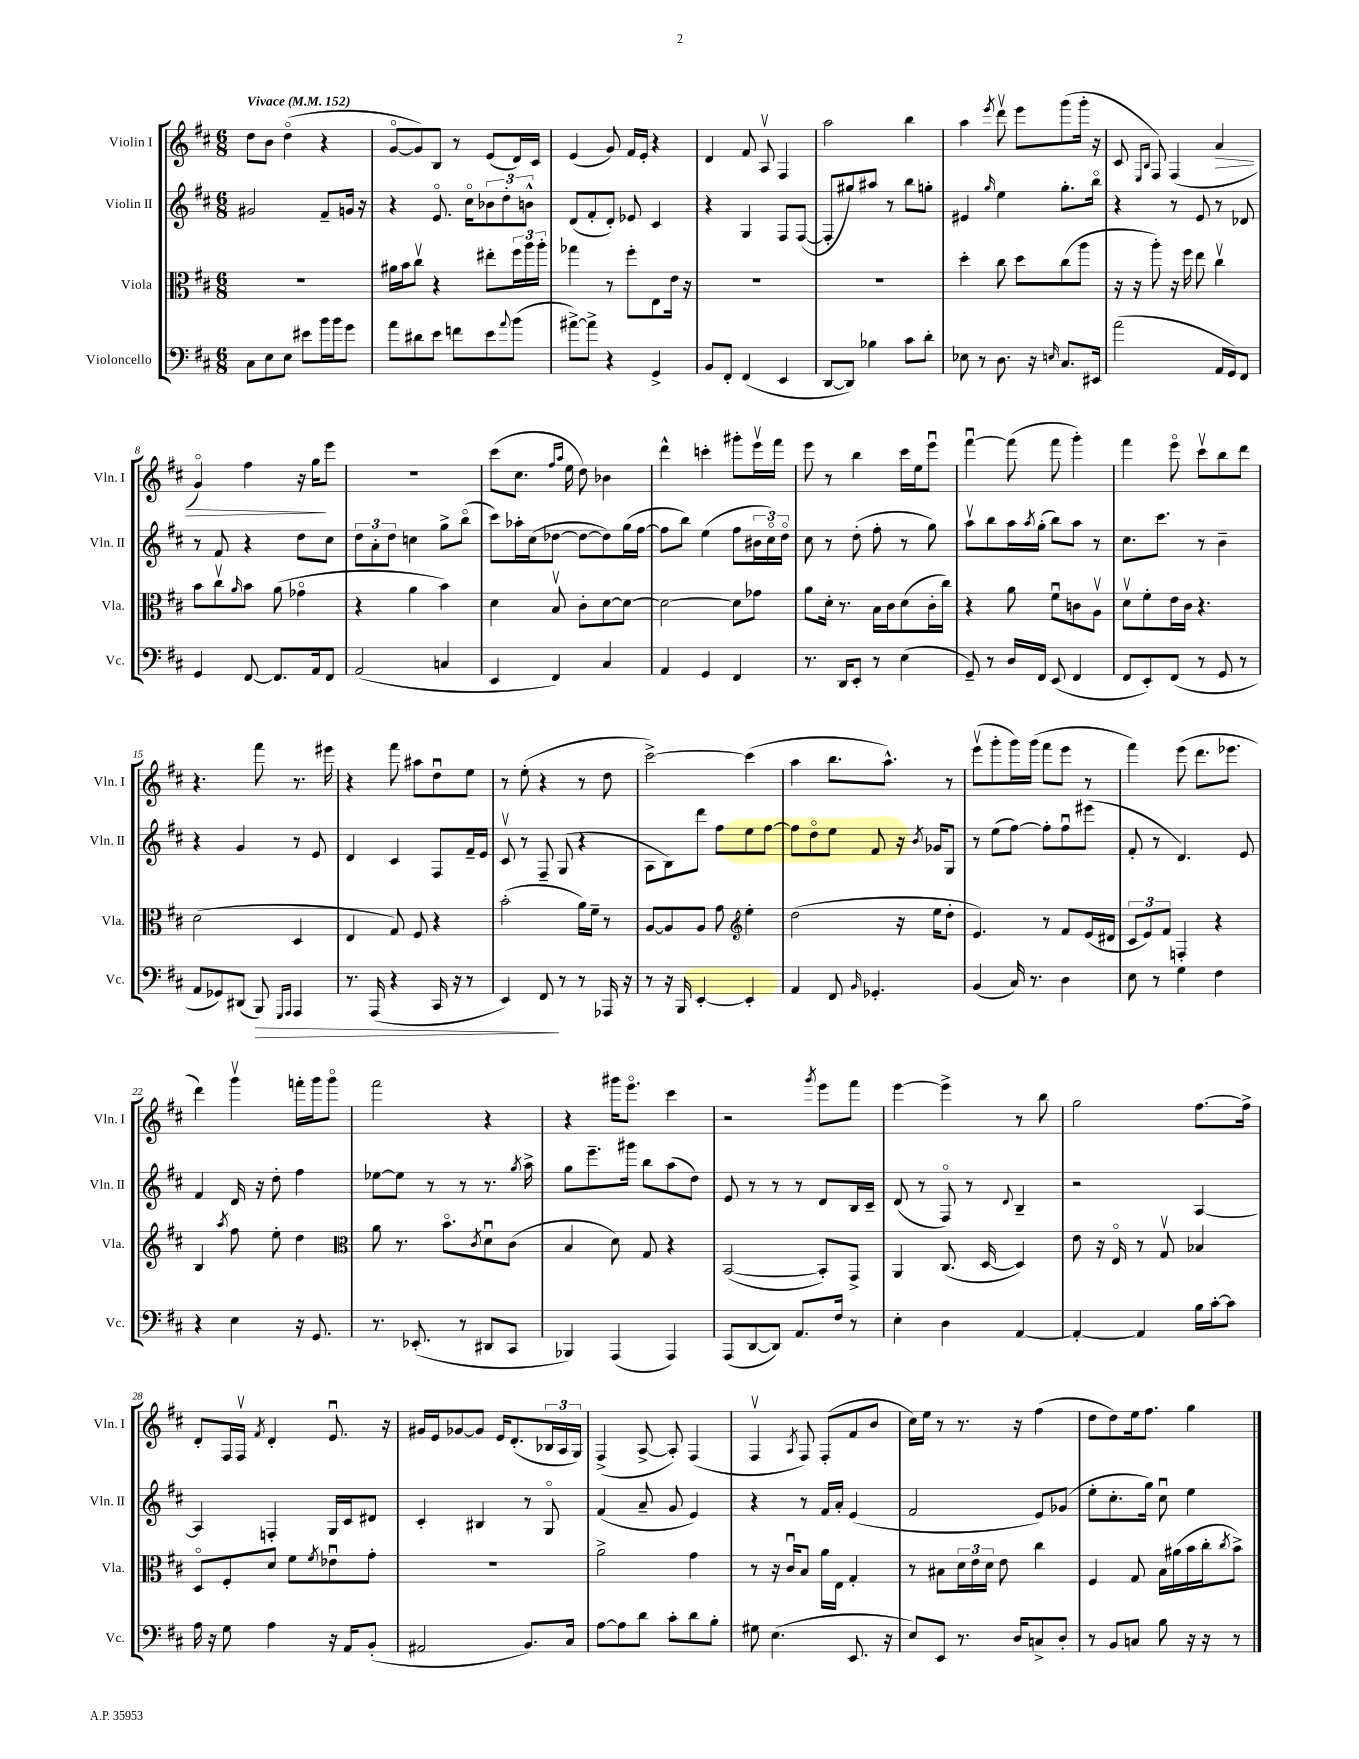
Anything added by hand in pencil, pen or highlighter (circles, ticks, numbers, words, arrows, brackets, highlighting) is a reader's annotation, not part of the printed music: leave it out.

**kern	**dynam	**kern	**kern	**kern	**dynam
*part4	*part4	*part3	*part2	*part1	*part1
*staff4	*staff4	*staff3	*staff2	*staff1	*staff1
*I"Violoncello	*	*I"Viola	*I"Violin II	*I"Violin I	*
*I'Vc.	*	*I'Vla.	*I'Vln. II	*I'Vln. I	*
*clefF4	*	*clefC3	*clefG2	*clefG2	*
*k[f#c#]	*	*k[f#c#]	*k[f#c#]	*k[f#c#]	*
*M6/8	*	*M6/8	*M6/8	*M6/8	*
*MM152	*	*MM152	*MM152	*MM152	*
=1	=1	=1	=1	=1	=1
!	!	!	!	!LO:TX:a:B:t=Vivace	!
8C#\L	.	2.r	2g#X/	8dd\L	.
8E\	.	.	.	8b\J	.
8E\J	.	.	.	(4dd\	.
8e#X\L	.	.	.	.	.
16b\L	.	.	8f#~/L	4r	.
16b\J	.	.	.	.	.
8g\J	.	.	16gn/Jk	.	.
.	.	.	16r	.	.
=2	=2	=2	=2	=2	=2
8a\L	.	16a#X\LL	4r	[8g/L	.
.	.	16b\J	.	.	.
8d#X\	.	8cc#v\J	.	8g/])	.
8e\J	.	4r	8.e/	8B/J	.
8fn\L	.	.	.	8r	.
.	.	.	16cc#\KL	.	.
8e\	.	8ee#X'\L	12b-X\	(8e/L	.
.	.	.	12dd'\	.	.
8qqa/	.	.	.	.	.
(8b\J	.	24ff#\L	.	16d/L)	.
.	.	24aa\	12bn^^\J	.	.
.	.	.	.	16c#/JJ	.
.	.	24aa'\JJ	.	.	.
=3	=3	=3	=3	=3	=3
[8a#X^\L)	.	4gg-X\	(8d/L	(4e/	.
8a#^\J]	.	.	8f#'/	.	.
4r	.	8r	8d'/J)	8g/)	.
.	.	8ff#'\L	8e-X/	16f#/LL	.
.	.	.	.	16e'/JJ	.
4GG^/	.	8E\	4c#/	4r	.
.	.	16e\Jk	.	.	.
.	.	16r	.	.	.
=4	=4	=4	=4	=4	=4
8BB/L	.	2.r	4r	4d/	.
8FF#'/J	.	.	.	.	.
(4FF#/	.	.	4G/	8f#/	.
.	.	.	.	8Av/	.
4EE/	.	.	8F#/L	4F#/	.
.	.	.	([8F#/J	.	.
=5	=5	=5	=5	=5	=5
[8DD/L	.	2.r	8F#'/L]	2aa\	.
8DD/J])	.	.	8gg#X/)	.	.
4B-X\	.	.	8aa#X/J	.	.
.	.	.	8r	.	.
8c#\L	.	.	8bb\L	4bb\	.
8d'\J	.	.	8ggn'\J	.	.
=6	=6	=6	=6	=6	=6
8E-X\	.	4dd'\	4e#X/	4aa\	.
8r	.	.	.	.	.
.	.	.	16qqgg/	8qeee/	.
8.D\	.	8cc#\	4ee\	8dddv\	.
.	.	8dd\L	.	8eee\L	.
16r	.	.	.	.	.
16qqEn/	.	.	.	.	.
8.C#/L	.	(8cc#\	8.gg'\L	(8ggg\	.
.	.	8aa\J	.	16ggg'\Jk	.
16EE#X/Jk	.	.	16bb\Jk	16r	.
=7	=7	=7	=7	=7	=7
(2a\	.	16r	4r	8c#/	.
.	.	16r	.	.	.
.	.	.	.	16qqE/LL	.
.	.	.	.	16qqB/JJ	.
.	.	8aa'\)	.	8F#/)	.
.	.	16r	8r	(4F#/	.
.	.	16ff#\	.	.	.
.	.	8ee\	8e/	.	.
!	!	!	!	!	!LO:HP:b
16AA/LL	.	4cc#v\	8r	4a/	>
16GG/J)	.	.	.	.	.
8FF#/J	.	.	8d-X/	.	.
!!LO:LB:g=z
=8	=8	=8	=8	=8	=8
4GG/	.	8b\L	8r	4g/)	.
.	.	8cc#v\	8f#/	.	.
.	.	16qqa/	.	.	.
[8FF#/	.	8b\J	4r	4ff#\	.
8.FF#/L]	.	(8a\	.	.	.
.	.	4g-X\	8dd\L	16r	.
16AA/k	.	.	.	16gg\KL	.
8FF#/J	.	.	8cc#\J	8eee\J	]
=9	=9	=9	=9	=9	=9
(2AA/	.	4r	12dd\L	2.r	.
.	.	.	12a'\	.	.
.	.	.	12dd\J	.	.
.	.	4a\	4ccn\	.	.
4Cn/	.	4b\)	8gg^\L	.	.
.	.	.	(8bb\J	.	.
=10	=10	=10	=10	=10	=10
4EE/	.	4d\	8ccc#\L)	(8ccc#\L	.
.	.	.	16aa-X'\L	8.cc#\J	.
.	.	.	(16cc#\J	.	.
4FF#/)	.	8Bv/	[8dd-X\J	.	.
.	.	.	.	16qqff#/LL	.
.	.	.	.	16qqaa/JJ	.
.	.	.	.	16ee\	.
.	.	8c#'\L	8dd-\L_	8dd\)	.
4C#/	.	[8d\	8dd-\])	4b-X\	.
.	.	8d\J_	(16gg\L	.	.
.	.	.	[16ff#\JJ	.	.
=11	=11	=11	=11	=11	=11
4AA/	.	2d\_	8ff#\L]	4ddd^^\	.
.	.	.	8bb\J)	.	.
4GG/	.	.	(4ee\	4cccn'\	.
4FF#/	.	8d\L]	8ff#\L	8ggg#X'\L	.
.	.	8g-X\J	24b#X\L	16eeev\L	.
.	.	.	24cc#\)	.	.
.	.	.	.	16fff#\JJ	.
.	.	.	24dd\JJ	.	.
=12	=12	=12	=12	=12	=12
8.r	.	8a\L	8cc#\	8eee\	.
.	.	16d'\Jk	8r	8r	.
16DD/KL	.	8.r	.	.	.
8EE'/J	.	.	(8dd'\	4bb\	.
8r	.	16B\LL	8ff#'\	.	.
.	.	16c#\J	.	.	.
(4E\	.	(8d\	8r	16ccc#\LL	.
.	.	.	.	16ee\J	.
.	.	16c#'\L	8gg\)	8eeeu\J	.
.	.	16cc#\JJ)	.	.	.
=13	=13	=13	=13	=13	=13
8GG~/)	.	4r	8aav\L	[4fff#u\	.
8r	.	.	8bb\	.	.
16D/LL	.	8a\	16aa\L	(8fff#\]	.
.	.	.	8qaa/	.	.
16FF#/JJ	.	.	(16gg'\JJ	.	.
(8EE/	.	8f#u\L	8bb\L)	8fff#\	.
4FF#/	.	8cn\	8aa\J	4ggg'\)	.
.	.	8Av\J	8r	.	.
=14	=14	=14	=14	=14	=14
8FF#/L	.	8dv\L	8.cc#\L	4fff#\	.
8EE'/)	.	8f#'\	.	.	.
.	.	.	8.ccc#\J	.	.
(8FF#/J	.	16e\L	.	8eee\	.
.	.	16c#\JJ	.	.	.
8r	.	4.r	8r	8ccc#v\L	.
8GG/	.	.	4b~\	8bb\	.
8r	.	.	.	8ddd\J	.
!!LO:LB:g=z
=15	=15	=15	=15	=15	=15
8AA/L	.	(2d\	4r	4.r	.
8GG-X/)	.	.	.	.	.
(8DD#X/J	.	.	4g/	.	.
!	!LO:HP:b	!	!	!	!
8BBB/)	>	.	.	8fff#\	.
16qqGGG/LL	.	.	.	.	.
16qqAAA/JJ	.	.	.	.	.
4AAA/	.	4D/	8r	8.r	.
.	.	.	8e/	.	.
.	.	.	.	16eee#X\	.
=16	=16	=16	=16	=16	=16
8.r	.	4E/	4d/	4r	.
(16AAA/	.	.	.	.	.
4r	.	8G/)	4c#/	8fff#\	.
.	.	8F#/	.	8aa#X\L	.
16CC#/	.	4r	8F#/L	8ddu\	.
16r	.	.	.	.	.
8r	.	.	16f#~/L	8ee\J	.
.	.	.	16e/JJ	.	.
=17	=17	=17	=17	=17	=17
4EE/)	.	(2b'\	8c#v/	8r	.
.	.	.	8r	(8ee'\	.
8FF#/	.	.	8F#~/	4r	.
8r	]	.	(8G/	.	.
8r	.	16a\LL)	4r	8r	.
.	.	16f#~\JJ	.	.	.
16AAA-X/	.	8r	.	8dd\	.
16r	.	.	.	.	.
=18	=18	=18	=18	=18	=18
8r	.	[8A/L	8A\L	[2ccc#^\)	.
16r	.	8A/]	8B\)	.	.
16BBB/	.	.	.	.	.
[4EE'/	.	8A/J	8ddd\J	.	.
.	.	8g\	8ff#\L	.	.
*	*	*clefG2	*	*	*
4EE'/]	.	4ee'\	8ee\	(4ccc#\]	.
.	.	.	[8ff#\J	.	.
=19	=19	=19	=19	=19	=19
4AA/	.	(2dd\	8ff#\L]	4aa\	.
.	.	.	8dd\	.	.
8FF#/	.	.	8ee\J	8.bb\L	.
16qqBB/	.	.	.	.	.
4.GG-X'/	.	.	8f#/	.	.
.	.	.	.	8.aa^^\J)	.
.	.	16r	16r	.	.
.	.	.	8qb/	.	.
.	.	16ee\KL	16g-X/KL	.	.
.	.	8dd'\J	8G/J	8r	.
=20	=20	=20	=20	=20	=20
(4BB/	.	4.e/)	8r	(8eeev\L	.
.	.	.	(8ee\L	8ggg'\	.
16C#/)	.	.	[8ff#\J)	16ggg\L)	.
8.r	.	.	.	(16ggg\JJ	.
.	.	8r	8ff#'\L]	8fff#\L	.
4D\	.	8f#/L	8ff#u\	8eee\J	.
.	.	(16e/L	(8eee#X\J	8r	.
.	.	16d#X/JJ	.	.	.
=21	=21	=21	=21	=21	=21
8E\	.	12c#/L	8f#'/	4fff#\)	.
.	.	12e/)	.	.	.
8r	.	.	8r	.	.
.	.	12f#/J	.	.	.
4G\	.	4Fn'/	4.d/)	(8eee\	.
.	.	.	.	8.ddd\L	.
4F#\	.	4r	.	.	.
.	.	.	.	8.eee-X\J	.
.	.	.	8e/	.	.
!!LO:LB:g=z
=22	=22	=22	=22	=22	=22
4r	.	4B/	4f#/	4ddd\)	.
.	.	8qaa/	.	.	.
4E\	.	8ff#\	16d/	4gggv\	.
.	.	.	16r	.	.
.	.	8ee'\	8dd'\	.	.
16r	.	4dd\	4ff#\	16fffn'\LL	.
8.GG/	.	.	.	16ggg\J	.
.	.	.	.	8ggg\J	.
=23	=23	=23	=23	=23	=23
*	*	*clefC3	*	*	*
8.r	.	8a\	[8ee-X\L	2fff#\	.
.	.	8.r	8ee-\J]	.	.
(8.EE-X'/	.	.	.	.	.
.	.	.	8r	.	.
.	.	8.b\L	.	.	.
8r	.	.	8r	.	.
.	.	8qc#/	.	.	.
8DD#X/L	.	8du\	8.r	4r	.
8CC#/J	.	(8c#\J	.	.	.
.	.	.	8qgg/	.	.
.	.	.	16aa^\	.	.
=24	=24	=24	=24	=24	=24
4BBB-X/)	.	4B/	8gg\L	4r	.
.	.	.	8.eee~\	.	.
(4AAA/	.	8d\)	.	16ggg#X\KL	.
.	.	.	16ggg#X\Jk	8.eee\J	.
.	.	8G/	8bb\L	.	.
4AAA/)	.	4r	(8aa\	4ccc#\	.
.	.	.	8dd\J)	.	.
=25	=25	=25	=25	=25	=25
(8AAA/L	.	([2BB/	8e/	2r	.
[8DD/	.	.	8r	.	.
8DD/J])	.	.	8r	.	.
8.AA/L	.	.	8r	.	.
.	.	.	.	8qggg/	.
.	.	8BB'/L])	8d/L	8eee\L	.
16F#/Jk	.	.	.	.	.
8r	.	8GG^/J	16B/L	8fff#\J	.
.	.	.	16c#~/JJ	.	.
=26	=26	=26	=26	=26	=26
4E'\	.	4AA/	(8d/	[4eee\	.
.	.	.	8r	.	.
4D\	.	(8.C#/	8F#/)	4eee^\]	.
.	.	.	8r	.	.
.	.	[16D/	.	.	.
.	.	.	8qqd/	.	.
[4AA/	.	4D/])	4B~/	8r	.
.	.	.	.	8bb\	.
=27	=27	=27	=27	=27	=27
4AA'/_	.	8e\	2r	2gg\	.
.	.	16r	.	.	.
.	.	16E/	.	.	.
4AA/]	.	8r	.	.	.
.	.	8Gv/	.	.	.
16B\LL	.	4B-X/	[4A/	[8.ff#\L	.
[16c#'\J	.	.	.	.	.
8c#\J]	.	.	.	.	.
.	.	.	.	16ff#^\Jk]	.
!!LO:LB:g=z
=28	=28	=28	=28	=28	=28
16A\	.	8D/L	4A/]	8d'/L	.
16r	.	.	.	.	.
8G\	.	8F#'/	.	16F#/L	.
.	.	.	.	16F#v/JJ	.
.	.	.	.	8qf#/	.
4A\	.	8d/J	4Fn'/	4d'/	.
.	.	8f#\L	.	.	.
.	.	8qf#/	.	.	.
16r	.	8e-Xu\	16G/LL	8.eu/	.
16AA/KL	.	.	16c#/J	.	.
(8BB'/J	.	8g'\J	8d#X/J	.	.
.	.	.	.	16r	.
=29	=29	=29	=29	=29	=29
2AA#X/	.	2.r	4c#'/	16g#X/LL	.
.	.	.	.	16e/J	.
.	.	.	.	[8g-X/	.
.	.	.	4B#X/	8g-/J]	.
.	.	.	.	16e/KL	.
.	.	.	.	(8.d'/	.
8.BB/L)	.	.	8r	.	.
.	.	.	8G/	24B-X/L	.
.	.	.	.	24A/	.
16C#/Jk	.	.	.	.	.
.	.	.	.	24G/JJ)	.
=30	=30	=30	=30	=30	=30
[8A\L	.	2a^\	(4f#/	(4F#^/	.
8A\]	.	.	.	.	.
8d\J	.	.	8a~/	[8A^/	.
8c#'\L	.	.	8g/	8A'/])	.
8d\	.	4g\	4e/)	(4F#/	.
8B'\J	.	.	.	.	.
=31	=31	=31	=31	=31	=31
8G#X\	.	8r	4r	4F#v/	.
(4.E\	.	16r	.	.	.
.	.	16c#u/KL	.	.	.
.	.	.	.	8qA/	.
.	.	8B/J	8r	8F#/)	.
.	.	16a\LL	16f#/LL	(8F#'/L	.
.	.	16E\JJ	16a'/JJ	.	.
8.EE/	.	4G'/	(4e/	8f#/	.
.	.	.	.	8b/J	.
16r	.	.	.	.	.
=32	=32	=32	=32	=32	=32
8E/L)	.	8r	2f#/	16cc#\LL)	.
.	.	.	.	16ee\JJ	.
8EE/J	.	8B#X\L	.	8r	.
8.r	.	24d\L	.	8.r	.
.	.	24e\	.	.	.
.	.	24d\JJ	.	.	.
.	.	8e\	.	.	.
16D/KL	.	.	.	16r	.
8Cn^/	.	4cc#\	8e/L)	(4ff#\	.
8D'/J	.	.	(8g-X/J	.	.
=33	=33	=33	=33	=33	=33
8r	.	4F#/	8ee'\L	8dd\L	.
8BB/L	.	.	8.cc#'\	8dd\)	.
8Cn/J	.	8G/	.	16ee\k	.
.	.	.	16gg\Jk)	8.ff#\J	.
8B\	.	16B\LL	8cc#u\	.	.
.	.	(16a#X\	.	.	.
16r	.	16b\	4ee\	4gg\	.
16r	.	16cc#'\J	.	.	.
.	.	8qcc#/	.	.	.
8r	.	8b^\J)	.	.	.
==	==	==	==	==	==
*-	*-	*-	*-	*-	*-
